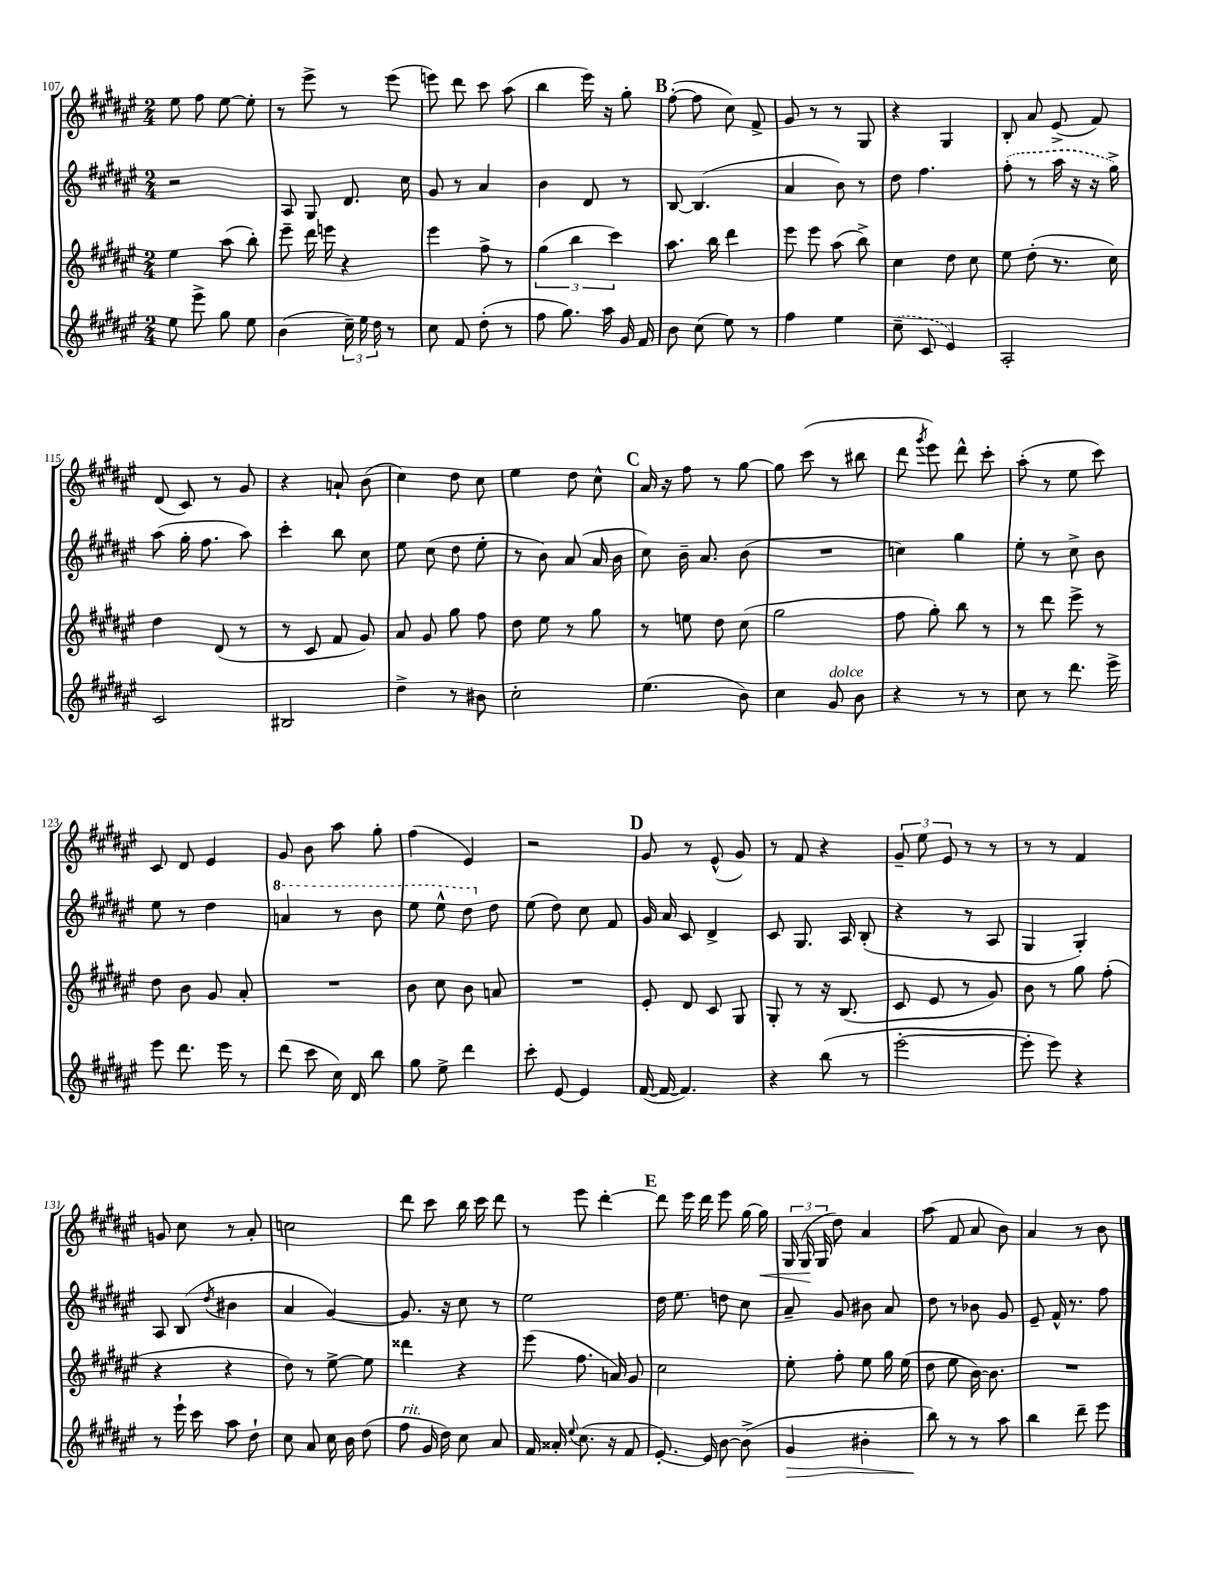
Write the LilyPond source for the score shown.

<<
\new StaffGroup <<
\new Staff = "s0" {
    \clef treble \key fis \major \numericTimeSignature \time 2/4
    \autoBeamOff eis''8 fis''8 eis''8~ eis''8-. |
    r8 eis'''8-> r8 eis'''8( |
    e'''8) dis'''8 cis'''8 ais''8( |
    b''4 eis'''16) r16 gis''8-. |
    \mark \markup { \bold "B" } fis''8~-.( fis''8 cis''8) fis'8-> |
    gis'8 r8 r8 gis8 |
    r4 gis4 |
    b8-. ais'8 eis'8->( fis'8) |
    dis'8( cis'8) r8 gis'8 |
    r4 a'8-! b'8( |
    cis''4) dis''8 cis''8 |
    eis''4 dis''8 cis''8-^ |
    \mark \markup { \bold "C" } ais'16 r16 fis''8 r8 gis''8~ |
    gis''8 cis'''8( r8 bis''8 |
    dis'''8 \acciaccatura { gis'''8 } eis'''8) dis'''8-^ cis'''8-. |
    ais''8-.( r8 eis''8 cis'''8) |
    cis'8 dis'8 eis'4 |
    gis'8 b'8 ais''8 gis''8-. |
    fis''4( eis'4) |
    r2 |
    \mark \markup { \bold "D" } gis'8 r8 eis'8-^( gis'8) |
    r8 fis'8 r4 |
    \tuplet 3/2 { gis'8-- eis''8 eis'8 } r8 r8 |
    r8 r8 fis'4 |
    g'8 cis''8 r8 ais'8-. |
    c''2 |
    dis'''8 cis'''8 b''16 cis'''16 dis'''8 |
    r8 eis'''8 dis'''4~-. |
    \mark \markup { \bold "E" } dis'''8 eis'''16 dis'''16 eis'''8 gis''16~ gis''16\< |
    \tuplet 3/2 { gis16 gis16\!( gis16 } dis''8) ais'4 |
    ais''8( fis'8 ais'8 b'8) |
    ais'4 r8 b'8 \bar "|." |
}
\new Staff = "s1" {
    \clef treble \key fis \major \numericTimeSignature \time 2/4
    \autoBeamOff r2 |
    ais8 gis8 dis'8. cis''16 |
    gis'8 r8 ais'4 |
    b'4 dis'8 r8 |
    \mark \markup { \bold "B" } b8~ b4.( |
    ais'4 b'8) r8 |
    dis''8 fis''4. |
    \once \slurDashed fis''8-.( r8 ais''16 r16 r16 gis''16->) |
    ais''8( gis''16-. fis''8. ais''8) |
    cis'''4-. b''8 cis''8 |
    eis''8 cis''8( dis''8 eis''8-. |
    r8 b'8) ais'8( ais'16 b'16 |
    \mark \markup { \bold "C" } cis''8) b'16-- ais'8. b'8( |
    R2 |
    c''4) gis''4 |
    eis''8-. r8 cis''8-> b'8 |
    eis''8 r8 dis''4 |
    \ottava #1 a''4 r8 b''8 |
    eis'''8 eis'''8-^ dis'''8 \ottava #0 dis''8 |
    eis''8( dis''8) cis''8 fis'8 |
    \mark \markup { \bold "D" } gis'16 ais'16 cis'8 dis'4-> |
    cis'8 gis8. ais16 b8-.( |
    r4 r8 ais8 |
    gis4 gis4-.) |
    ais8 b8( \acciaccatura { dis''8 } bis'4 |
    ais'4 gis'4~) |
    gis'8. r16 cis''8 r8 |
    eis''2 |
    \mark \markup { \bold "E" } dis''16 eis''8. d''8 cis''8 |
    ais'8-- gis'8 bis'8 ais'8 |
    dis''8 r8 bes'8 gis'8 |
    eis'8-- fis'16-^ r8. fis''8 \bar "|." |
}
\new Staff = "s2" {
    \clef treble \key fis \major \numericTimeSignature \time 2/4
    \autoBeamOff eis''4 ais''8( b''8-.) |
    eis'''8-- dis'''16 e'''16 r4 |
    eis'''4 fis''8-> r8 |
    \tuplet 3/2 { gis''4( b''4 cis'''4) } |
    \mark \markup { \bold "B" } ais''8. b''16 dis'''4 |
    eis'''8 eis'''8 ais''8( b''8->) |
    cis''4 dis''8 cis''8 |
    eis''8 dis''8-.( r8. cis''16) |
    dis''4 dis'8( r8 |
    r8 cis'8 fis'8 gis'8) |
    ais'8 gis'8 gis''8 fis''8 |
    dis''8 eis''8 r8 gis''8 |
    \mark \markup { \bold "C" } r8 e''8 dis''8 cis''8( |
    gis''2 |
    fis''8 gis''8-.) b''8 r8 |
    r8 dis'''8 eis'''8-> r8 |
    dis''8 b'8 gis'8 ais'8-. |
    R2 |
    b'8 cis''8 b'8 a'8 |
    R2 |
    \mark \markup { \bold "D" } eis'8-. dis'8 cis'8 gis8 |
    gis8-. r8 r16 b8.( |
    cis'8 eis'8 r8 gis'8) |
    b'8 r8 gis''8 fis''8-.( |
    r4 r4 |
    dis''8) r8 eis''8~-> eis''8 |
    disis'''4 r4 |
    eis'''8( fis''8. a'16) gis'8 |
    \mark \markup { \bold "E" } cis''2 |
    eis''8-. fis''8-. eis''8 gis''16 eis''16( |
    dis''8 eis''8 b'16~) b'8. |
    R2 \bar "|." |
}
\new Staff = "s3" {
    \clef treble \key fis \major \numericTimeSignature \time 2/4
    \autoBeamOff eis''8 eis'''8-> gis''8 eis''8 |
    b'4( \tuplet 3/2 { cis''16--) eis''16 dis''16 } r8 |
    cis''8 fis'8 dis''8-.( r8 |
    fis''8 gis''8.) ais''16 gis'16 fis'16 |
    \mark \markup { \bold "B" } b'8 cis''8( eis''8) r8 |
    fis''4 eis''4 |
    \once \slurDashed cis''8--( cis'8 eis'4) |
    ais2-. |
    cis'2 |
    bis2 |
    dis''4-> r8 bis'8 |
    cis''2-. |
    \mark \markup { \bold "C" } eis''4.( b'8) |
    cis''4 gis'8^\markup { \italic "dolce" } b'8 |
    r4 r8 r8 |
    cis''8 r8 dis'''8. eis'''16-> |
    eis'''8 dis'''8. eis'''16 r8 |
    dis'''8( cis'''8 cis''16) dis'16 b''8 |
    gis''8 eis''8-> dis'''4 |
    cis'''8-. eis'8~ eis'4 |
    \mark \markup { \bold "D" } fis'16~( fis'16~ fis'4.) |
    r4 b''8( r8 |
    eis'''2~-. |
    eis'''8-. eis'''8) r4 |
    r8 eis'''16-! cis'''16 ais''8 dis''8-! |
    cis''8 ais'8 cis''16 b'16 dis''8( |
    fis''8^\markup { \italic "rit." } gis'16 dis''16) cis''8 ais'8 |
    fis'16 aisis'16-. \appoggiatura { eis''8 } cis''8.( r16 fis'8 |
    \mark \markup { \bold "E" } eis'8.~-.) eis'16 b'8~ b'8->( |
    gis'4\> bis'4-. |
    b''8\!) r8 r8 ais''8 |
    b''4 dis'''8-- eis'''8 \bar "|." |
}
>>
>>
\layout { \context { \Score currentBarNumber = #107 } }
